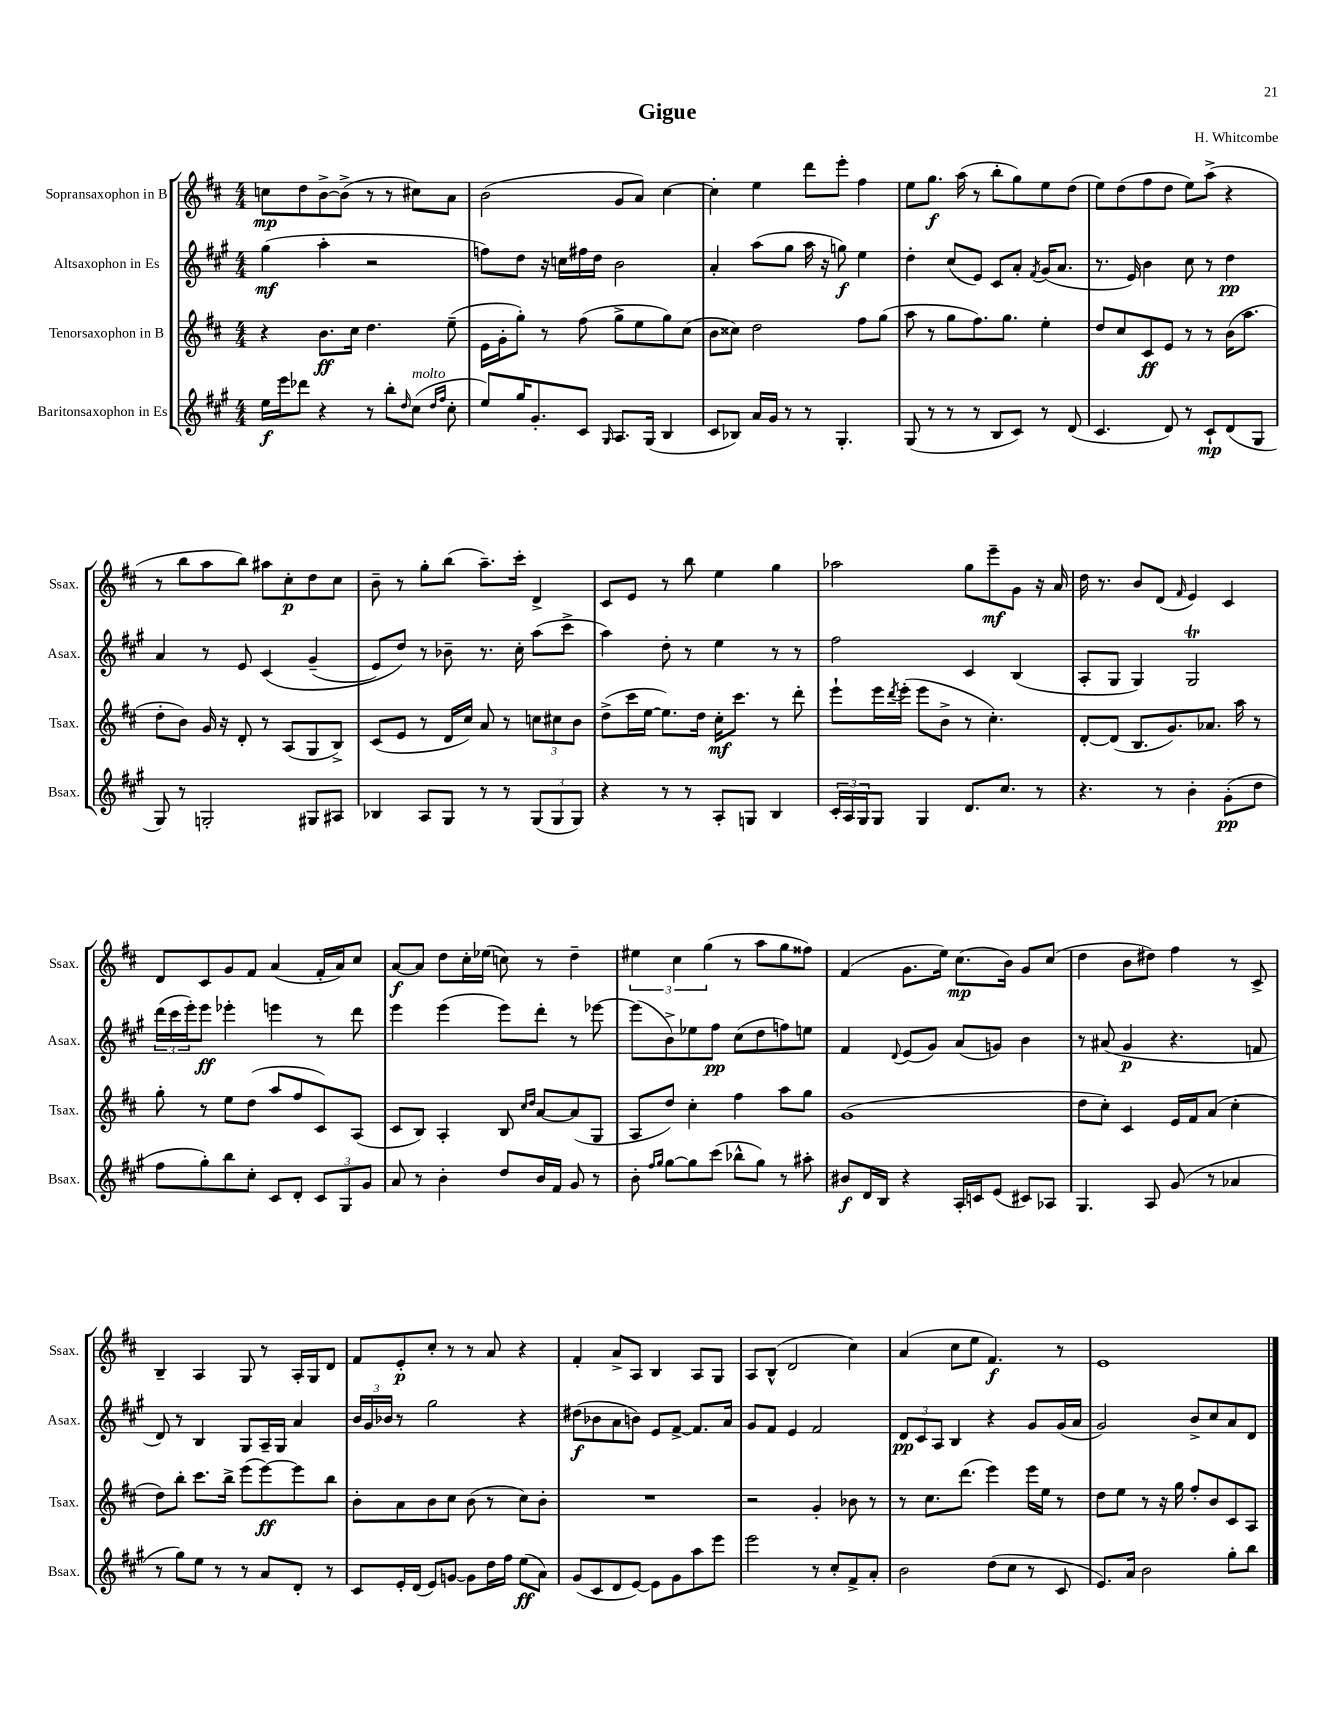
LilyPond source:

\header { title = "Gigue" composer = "H. Whitcombe" }
<<
\new StaffGroup <<
\new Staff = "s0" \with { instrumentName = "Sopransaxophon in B" shortInstrumentName = "Ssax." } {
    \clef treble \key d \major \numericTimeSignature \time 4/4
    c''8\mp d''8 b'8~-> b'8->( r8 r8 cis''8) a'8 |
    b'2( g'8 a'8) cis''4~ |
    cis''4-. e''4 d'''8 e'''8-. fis''4 |
    e''8 g''8.\f a''16( r8 b''8-. g''8) e''8 d''8( |
    e''8) d''8( fis''8 d''8 e''8) a''8->( r4 |
    r8 b''8 a''8 b''8) ais''8 cis''8-.\p d''8 cis''8 |
    b'8-- r8 g''8-. b''8( a''8.--) cis'''16-. d'4-> |
    cis'8 e'8 r8 b''8 e''4 g''4 |
    aes''2 g''8 e'''8--\mf g'8 r16 a'16 |
    d''16 r8. b'8 d'8( \grace { fis'16 } e'4) cis'4 |
    d'8 cis'8 g'8 fis'8 a'4( fis'16-. a'16) cis''8 |
    a'8~\f a'8 d''8 cis''16-. ees''16( c''8) r8 d''4-- |
    \tuplet 3/2 { eis''4 cis''4 g''4( } r8 a''8 g''8 fisis''8) |
    fis'4( g'8. e''16) cis''8.\mp( b'16) g'8 cis''8( |
    d''4 b'8 dis''8) fis''4 r8 cis'8-> |
    b4-- a4 g8 r8 a16-. g16 d'8 |
    fis'8 e'8-.\p cis''8-. r8 r8 a'8 r4 |
    fis'4-. a'8-> a8 b4 a8 g8 |
    a8 b8-^( d'2 cis''4) |
    a'4( cis''8 e''8 fis'4.\f) r8 |
    e'1 \bar "|." |
}
\new Staff = "s1" \with { instrumentName = "Altsaxophon in Es" shortInstrumentName = "Asax." } {
    \clef treble \key a \major \numericTimeSignature \time 4/4
    gis''4\mf( a''4-. r2 |
    f''8) d''8 r16 c''16 fis''16 d''16 b'2 |
    a'4-. a''8( gis''8 a''16 r16 g''8\f) e''4 |
    d''4-. cis''8( e'8) cis'8 a'8-. \acciaccatura { fis'8 } gis'16( a'8. |
    r8. e'16) b'4 cis''8 r8 d''4\pp |
    a'4 r8 e'8 cis'4\( gis'4--( |
    e'8) d''8\) r8 bes'8-- r8. cis''16-. a''8( cis'''8-> |
    a''4) d''8-. r8 e''4 r8 r8 |
    fis''2 cis'4 b4( |
    a8-. gis8 gis4) gis2\trill |
    \tuplet 3/2 { d'''16( cis'''16 e'''16-.) } e'''8\ff ees'''4-. e'''4 r8 d'''8 |
    e'''4 e'''4( e'''8) d'''8-. r8 ees'''8~ |
    ees'''8( b'8->) ees''8 fis''8\pp cis''8( d''8 f''8) e''8 |
    fis'4 \appoggiatura { d'8 } e'8( gis'8) a'8( g'8) b'4 |
    r8 ais'8( gis'4\p r4. f'8 |
    d'8) r8 b4 gis8 a16-- gis16 a'4 |
    \tuplet 3/2 { b'16 gis'16 bes'16 } r8 gis''2 r4 |
    dis''8\f( bes'8 a'8 b'8) e'8 fis'8~-> fis'8. a'16 |
    gis'8 fis'8 e'4 fis'2 |
    \tuplet 3/2 { d'8\pp cis'8 a8 } b4 r4 gis'8 gis'16( a'16 |
    gis'2) b'8-> cis''8 a'8 d'8 \bar "|." |
}
\new Staff = "s2" \with { instrumentName = "Tenorsaxophon in B" shortInstrumentName = "Tsax." } {
    \clef treble \key d \major \numericTimeSignature \time 4/4
    r4 b'8.\ff cis''16 d''4. e''8--( |
    e'16 g'16-. g''8-.) r8 fis''8( g''8-> e''8 g''8) cis''8( |
    b'8 cisis''8) d''2 fis''8 g''8( |
    a''8 r8 g''8 fis''8.) g''8. e''4-. |
    d''8 cis''8 cis'8\ff e'8 r8 r8 b'16( a''8. |
    d''8-. b'8) g'16 r16 d'8-. r8 a8( g8 b8->) |
    cis'8( e'8 r8 d'16 cis''16) a'8 r8 \tuplet 3/2 { c''8 cis''8 b'8 } |
    d''8->( cis'''16 e''16~ e''8.) d''16 cis''16-.\mf cis'''8. r8 d'''8-. |
    e'''8-! e'''16 \acciaccatura { d'''8 } e'''16-.( e'''8 b'8-> r8 cis''4.-.) |
    d'8~-. d'8( b8. g'8.) aes'8. a''16 r8 |
    g''8-. r8 e''8 d''8( a''8 fis''8 cis'8) a8( |
    cis'8 b8) a4-. b8 \grace { cis''16 d''16 } a'8~ a'8( g8 |
    a8 d''8) cis''4-. fis''4 a''8 g''8 |
    g'1( |
    d''8 cis''8-.) cis'4 e'16 fis'16 a'8( cis''4-. |
    d''8) b''8-. cis'''8. b''16-> e'''8( e'''8~\ff) e'''8 b''8 |
    b'8-. a'8 b'8 cis''8 b'8( r8 cis''8) b'8-. |
    R1 |
    r2 g'4-. bes'8 r8 |
    r8 cis''8. d'''8.( e'''4) e'''16 e''16 r8 |
    d''8 e''8 r8 r16 g''16 fis''8-. b'8 cis'8 a8 \bar "|." |
}
\new Staff = "s3" \with { instrumentName = "Baritonsaxophon in Es" shortInstrumentName = "Bsax." } {
    \clef treble \key a \major \numericTimeSignature \time 4/4
    e''16\f e'''16 des'''8 r4 r8 b''8-. \grace { d''16 } cis''8^\markup { \italic "molto" }( \grace { d''16 fis''16 } cis''8-. |
    e''8) gis''16 gis'8.-. cis'8 \grace { gis16 } a8. gis16( b4 |
    cis'8 bes8) a'16 gis'16 r8 r8 gis4.-. |
    gis8( r8 r8 r8 b8 cis'8) r8 d'8( |
    cis'4. d'8) r8 cis'8-!\mp d'8( gis8 |
    gis8) r8 g2-. gis8 ais8 |
    bes4 a8 gis8 r8 r8 \tuplet 3/2 { gis8( gis8 gis8) } |
    r4 r8 r8 a8-. g8 b4 |
    \tuplet 3/2 { cis'16-. a16 gis16 } gis8 gis4 d'8. cis''8. r8 |
    r4. r8 b'4-. gis'8-.\pp( d''8 |
    fis''8 gis''8-.) b''8 cis''8-. cis'8 d'8-. \tuplet 3/2 { cis'8 gis8 gis'8 } |
    a'8 r8 b'4-. d''8 b'16 fis'16 gis'8 r8 |
    b'8-. \grace { fis''16 gis''16 } gis''8~ gis''8 cis'''8( bes''8-^ gis''8) r8 ais''8-. |
    bis'8\f d'16 b16 r4 a16-. c'16 e'8( cis'8) aes8 |
    gis4. a8 gis'8( r8 aes'4 |
    r8 gis''8) e''8 r8 r8 a'8 d'8-. r8 |
    cis'8 e'16-. d'16( e'8) g'8~ g'8 d''16 fis''16 e''8\ff( a'8) |
    gis'8( cis'8 d'8 e'8~) e'8 gis'8 a''8 e'''8 |
    e'''2 r8 cis''8-. fis'8-> a'8-. |
    b'2 d''8( cis''8 r8 cis'8 |
    e'8.) a'16 b'2 gis''8-. b''8 \bar "|." |
}
>>
>>
\layout { \context { \Score \remove "Bar_number_engraver" } }
